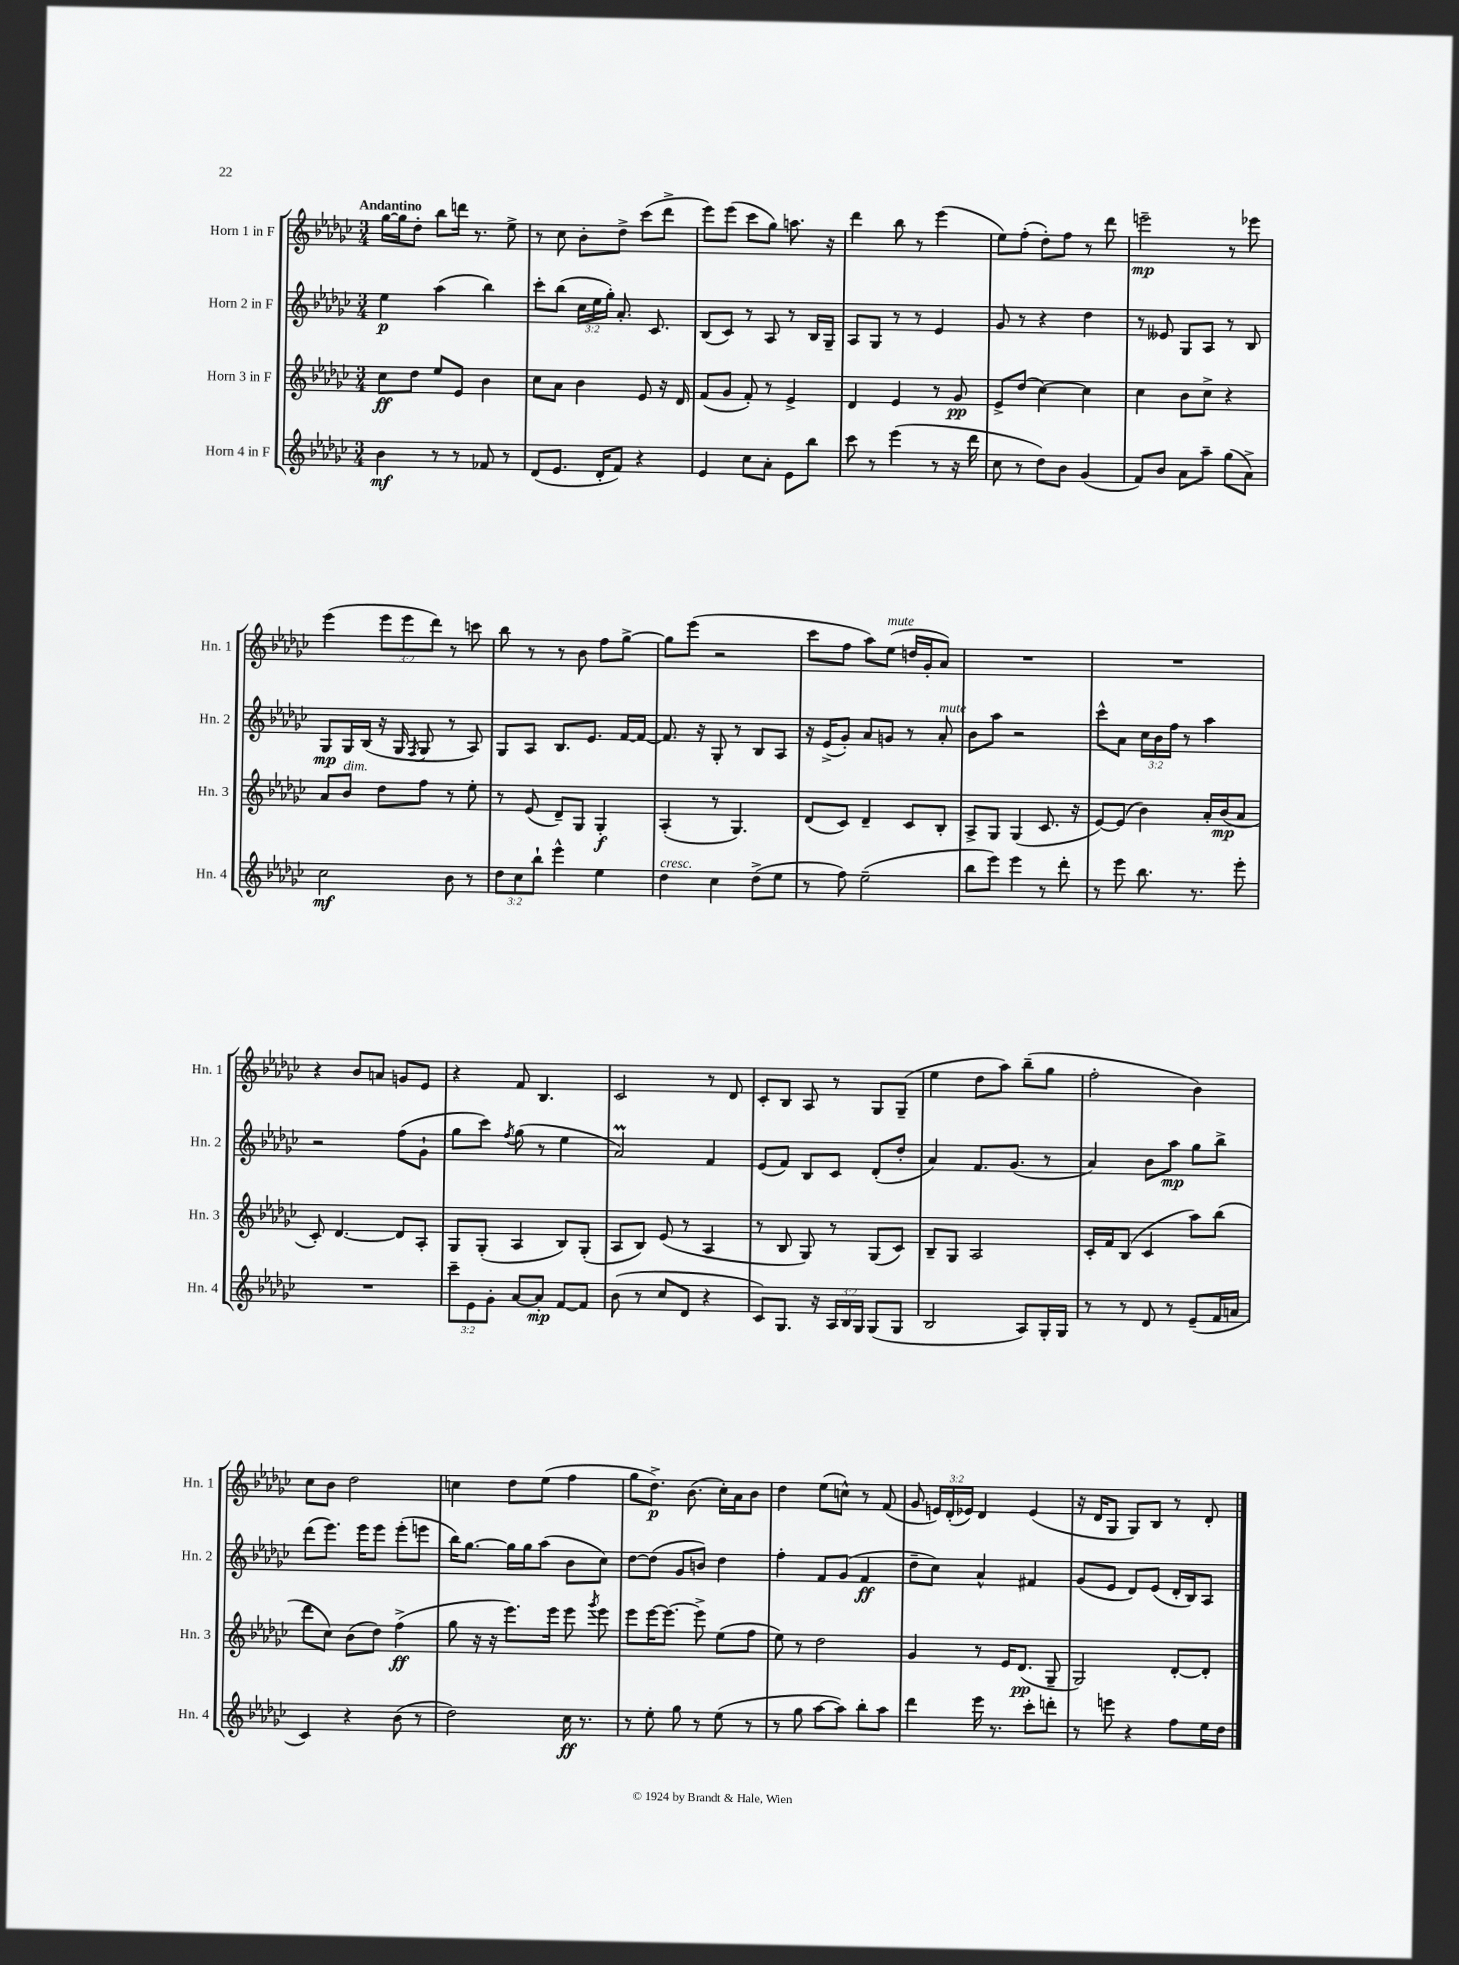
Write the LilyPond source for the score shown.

<<
\new StaffGroup <<
\new Staff = "s0" \with { instrumentName = "Horn 1 in F" shortInstrumentName = "Hn. 1" } {
    \clef treble \key ges \major \numericTimeSignature \time 3/4 \override Staff.TupletNumber.text = #tuplet-number::calc-fraction-text \tempo "Andantino"
    \autoBeamOff ges''16[~ ges''16 des''8]-. bes''8[ d'''16] r8. ees''8-> |
    r8 ces''8 bes'8[-. des''8]-> ces'''8[( des'''8]-> |
    ees'''8[) ees'''8]( ces'''8[ ges''8]) a''8. r16 |
    des'''4 bes''8 r8 ees'''4( |
    ees''8[) f''8]-.( des''8[-.) f''8] r8 des'''8 |
    e'''2--\mp r8 ees'''8 |
    ees'''4( \tuplet 3/2 { ees'''8[ ees'''8 des'''8]) } r8 c'''8 |
    bes''8 r8 r8 bes'8 f''8[ ges''8]~-> |
    ges''8[ ees'''8]( r2 |
    ces'''8[ f''8] aes''8[) ees''8]^\markup { \italic "mute" }( d''16[ ges'16-. aes'8]) |
    R2. |
    R2. |
    r4 bes'8[ a'8] g'8[ ees'8] |
    r4 f'8 bes4. |
    ces'2 r8 des'8 |
    ces'8[-. bes8] aes8 r8 ges8[ ges8]--( |
    ees''4 des''8[ aes''8]) bes''8[--( ges''8] |
    f''2-. bes'4) |
    ces''8[ bes'8] des''2 |
    c''4 des''8[ ees''8]( f''4 |
    ges''8[ des''8.]->\p) bes'8.( ces''16[-.) aes'16 bes'8] |
    des''4 ees''8[( c''8]-^) r8 f'8( |
    ges'8 \tuplet 3/2 { e'16[) des'16-.( ees'16]) } des'4 ees'4( |
    r16 des'16[ ges8] ges8[) bes8] r8 des'8-. \bar "|." |
}
\new Staff = "s1" \with { instrumentName = "Horn 2 in F" shortInstrumentName = "Hn. 2" } {
    \clef treble \key ges \major \numericTimeSignature \time 3/4 \override Staff.TupletNumber.text = #tuplet-number::calc-fraction-text
    \autoBeamOff ees''4\p aes''4( bes''4) |
    ces'''8[-. bes''8]( \tuplet 3/2 { ces''16[ ees''16 ges''16]-.) } aes'8.-. ces'8. |
    bes8[( ces'8]) r8 aes8 r8 bes16[ ges16]-- |
    aes8[ ges8] r8 r8 ees'4 |
    ges'8 r8 r4 des''4 |
    r8 eeses'8 ges8[ aes8] r8 bes8 |
    ges8[\mp ges16 bes16]( r16 ges16 \acciaccatura { f8 } ges8 r8 aes8) |
    ges8[ aes8] bes8.[ ees'8.] f'16[~ f'16]~ |
    f'8. r16 ges8-. r8 bes8[ aes8] |
    r16 ees'16[->( ges'8]-.) aes'8[ g'8] r8 aes'8-.^\markup { \italic "mute" } |
    bes'8[ aes''8] r2 |
    ces'''8[-^ aes'8] \tuplet 3/2 { ces''16[ bes'16 f''16] } r8 aes''4 |
    r2 f''8[( ges'8]-! |
    ges''8[ ces'''8]) \acciaccatura { f''8 } ges''8( r8 ees''4 |
    aes'2\prall) f'4 |
    ees'8[( f'8]) bes8[ ces'8] des'8[-.( des''8]-. |
    aes'4) f'8.[ ges'8.]( r8 |
    aes'4) bes'8[ aes''8]\mp ges''8[ bes''8]-> |
    des'''8[( ees'''8.]) ees'''16[ ees'''8] ees'''8[-.( e'''8] |
    bes''16[) ges''8.]~ ges''16[ ges''16 aes''8]( bes'8[ ces''8]) |
    des''8[~ des''8]( ges'8[ b'8]) des''4 |
    f''4-. f'8[ ges'8]( f'4\ff |
    des''8[-- ces''8]) aes'4-^ fis'4 |
    ges'8[( ees'8] des'8[) ees'8]( des'16[-. bes16) aes8] \bar "|." |
}
\new Staff = "s2" \with { instrumentName = "Horn 3 in F" shortInstrumentName = "Hn. 3" } {
    \clef treble \key ges \major \numericTimeSignature \time 3/4
    \autoBeamOff ces''8[\ff des''8] ees''8[ ees'8] bes'4 |
    ces''8[ aes'8] bes'4 ees'8 r16 des'16 |
    f'8[( ges'8] f'8-.) r8 ees'4-> |
    des'4 ees'4 r8 ges'8\pp |
    ees'8[-> des''8]( ces''4~) ces''4 |
    ces''4 bes'8[ ces''8]-> r4 |
    aes'8[ bes'8]^\markup { \italic "dim." } des''8[ f''8] r8 ees''8-. |
    r8 ees'8( des'8[--) ges8] ges4-.\f |
    aes4-.( r8 ges4.) |
    des'8[( ces'8]) des'4-- ces'8[ bes8]-. |
    aes8[-> ges8] ges4( ces'8. r16 |
    ees'8[~) ees'8]( bes'4) aes'16[-. bes'16\mp( aes'8] |
    ces'8-.) des'4.~ des'8[ aes8]-. |
    ges8[ ges8]-.( aes4 bes8[) ges8]-.( |
    aes8[ bes8]) ees'8( r8 aes4 |
    r8 bes8 ges8) r8 ges8[( ces'8]) |
    bes8[-- ges8] aes2 |
    ces'16[-. f'16 bes8]( ces'4 aes''8[) bes''8]( |
    des'''8[ ces''8]) bes'8[( des''8]) f''4->\ff( |
    ges''8 r16 r16 ees'''8.[) ees'''16] ees'''8 \acciaccatura { ges'''8 } ees'''8 |
    ees'''8[ ees'''16~ ees'''8.]~ ees'''8-> ees''8[( f''8] |
    ees''8) r8 des''2 |
    ges'4 r8 ees'16[ des'8.]\pp( ges8-- |
    ges2) des'8[~-. des'8]-. \bar "|." |
}
\new Staff = "s3" \with { instrumentName = "Horn 4 in F" shortInstrumentName = "Hn. 4" } {
    \clef treble \key ges \major \numericTimeSignature \time 3/4 \override Staff.TupletNumber.text = #tuplet-number::calc-fraction-text
    \autoBeamOff bes'4\mf r8 r8 fes'8 r8 |
    des'8[( ees'8.] des'16[-. f'8]) r4 |
    ees'4 ces''8[ aes'8]-. ees'8[ bes''8] |
    ces'''8 r8 ees'''4( r8 r16 des'''16 |
    ces''8 r8 des''8[) bes'8] ges'4( |
    f'8[) bes'8] aes'8[ aes''8]-- ges''8[( aes'8]->) |
    ces''2\mf bes'8 r8 |
    \tuplet 3/2 { des''8[ ces''8 bes''8]-! } ees'''4-^ ees''4 |
    des''4^\markup { \italic "cresc." } ces''4 des''8[->( ees''8] |
    r8 f''8) ees''2--( |
    bes''8[ ees'''8]) ees'''4 r8 des'''8-. |
    r8 ees'''8 bes''8. r8. ees'''8-. |
    R2. |
    \tuplet 3/2 { ces'''8[-- ees'8 ges'8]-. } aes'8[~ aes'8]-.\mp f'8[~ f'8] |
    bes'8( r8 ces''8[ des'8] r4 |
    ces'8[) ges8.] r16 \tuplet 3/2 { aes16[ bes16 ges16] } ges8[( ges8] |
    bes2 aes8[) ges16-. ges16] |
    r8 r8 des'8 r8 ees'8[--( f'16 a'16] |
    ces'4) r4 bes'8( r8 |
    des''2) ces''16\ff r8. |
    r8 ees''8-. ges''8 r8 ees''8( r8 |
    r8 ges''8 aes''8[~ aes''8]) bes''8[-. aes''8] |
    des'''4 ees'''16 r8. ces'''8[-. d'''8]-. |
    r8 e'''8 r4 f''8[ ees''16 des''16] \bar "|." |
}
>>
>>
\layout { \context { \Score \remove "Bar_number_engraver" } }
